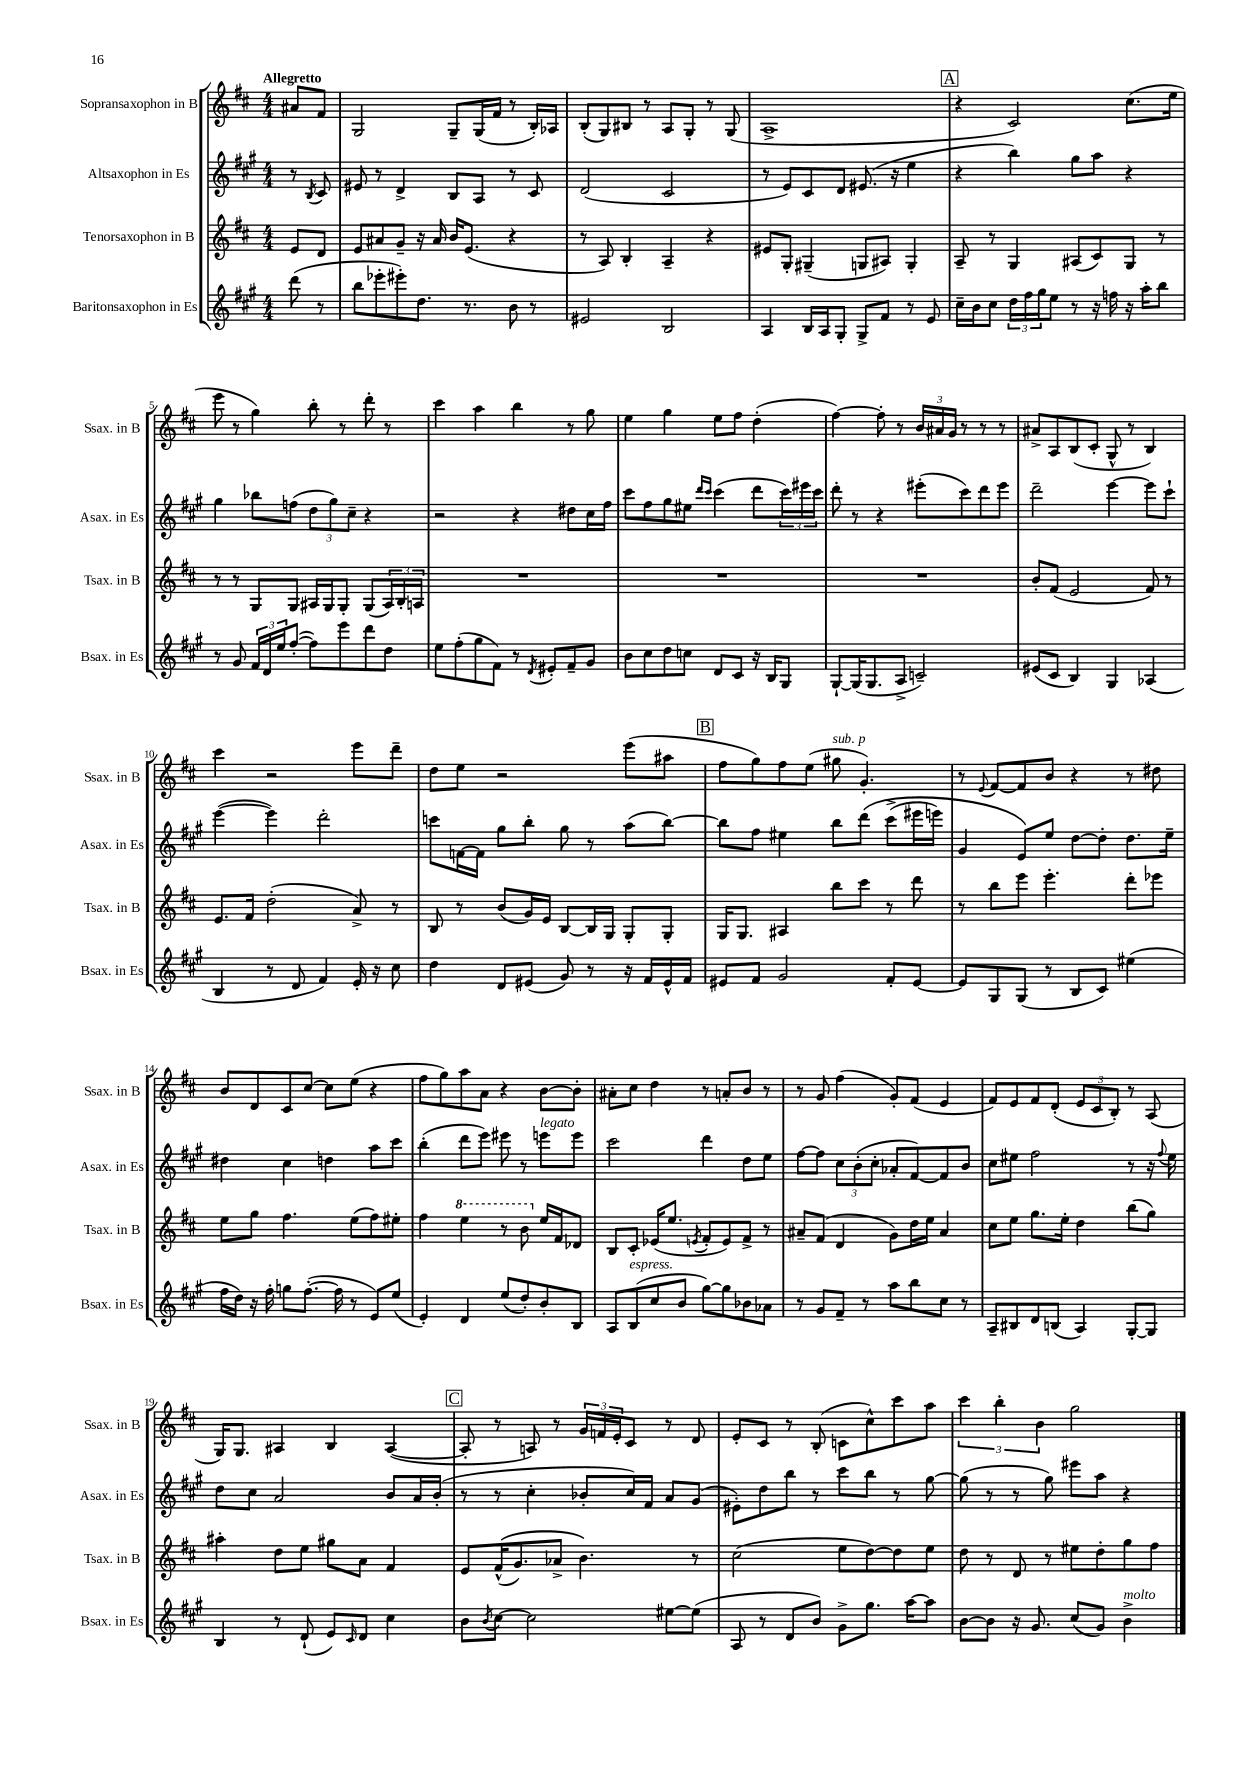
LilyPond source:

<<
\new StaffGroup <<
\new Staff = "s0" \with { instrumentName = "Sopransaxophon in B" shortInstrumentName = "Ssax. in B" } {
    \clef treble \key d \major \numericTimeSignature \time 4/4 \partial 4 \tempo "Allegretto"
    ais'8 fis'8 |
    g2 g8-- g16( fis'16 r8 b16-.) aes16 |
    b8-.( g8) bis8 r8 a8 g8-. r8 g8( |
    a1-> |
    \mark \markup { \box "A" } r4 cis'2) cis''8.( e''16 |
    e'''8 r8 g''4) b''8-. r8 d'''8-. r8 |
    cis'''4 a''4 b''4 r8 g''8 |
    e''4 g''4 e''8 fis''8 d''4-.( |
    fis''4~) fis''8-. r8 \tuplet 3/2 { b'16 ais'16 g'16 } r8 r8 r8 |
    ais'8-> a8 b8( cis'8-. g8-^ r8 b4) |
    cis'''4 r2 e'''8 d'''8-- |
    d''8 e''8 r2 e'''8( ais''8 |
    \mark \markup { \box "B" } fis''8 g''8) fis''8 e''8( gis''8^\markup { \italic "sub. p" } g'4.-.) |
    r8 \appoggiatura { e'8 } fis'8~ fis'8 b'8 r4 r8 dis''8 |
    b'8 d'8 cis'8 cis''8~ cis''8 e''8( r4 |
    fis''8 g''8) a''8 a'8 r4 b'8~ b'8-. |
    ais'8-. cis''8 d''4 r8 a'8-. b'8 r8 |
    r8 g'8 fis''4( g'8-.) fis'8( e'4 |
    fis'8) e'8 fis'8 d'8-.( \tuplet 3/2 { e'8 cis'8 b8-.) } r8 a8( |
    g16) g8. ais4 b4 ais4~( |
    \mark \markup { \box "C" } ais8-. r8 a8) r8 \tuplet 3/2 { g'16 f'16 e'16-. } cis'8 r8 d'8 |
    e'8-. cis'8 r8 b8-.( c'8 cis''8-^) cis'''8 a''8 |
    \tuplet 3/2 { cis'''4 b''4-. b'4 } g''2 \bar "|." |
}
\new Staff = "s1" \with { instrumentName = "Altsaxophon in Es" shortInstrumentName = "Asax. in Es" } {
    \clef treble \key a \major \numericTimeSignature \time 4/4 \partial 4
    r8 \acciaccatura { b8 } cis'8 |
    eis'8 r8 d'4-> b8 a8 r8 cis'8 |
    d'2( cis'2 |
    r8 e'8) cis'8 d'8 eis'8.( r16 e''4 |
    \mark \markup { \box "A" } r4 b''4) gis''8 a''8 r4 |
    gis''4 bes''8 f''8( \tuplet 3/2 { d''8 gis''8) cis''8-- } r4 |
    r2 r4 dis''8 cis''16 fis''16 |
    cis'''8 fis''8 gis''8 eis''8 \grace { d'''16 cis'''16 } cis'''4( d'''8 \tuplet 3/2 { cis'''16) eis'''16 cis'''16 } |
    d'''8-. r8 r4 eis'''8-.( cis'''8) d'''8 eis'''8 |
    d'''2-- e'''4~ e'''8 cis'''8-! |
    e'''4~( e'''4) d'''2-. |
    c'''8 f'16~ f'16 gis''8 b''8-. gis''8 r8 a''8( b''8~) |
    \mark \markup { \box "B" } b''8 fis''8 eis''4 b''8 d'''8\( cis'''8->( eis'''16 e'''16) |
    gis'4 e'8\) e''8 d''8~ d''8-. d''8. e''16-- |
    dis''4 cis''4 d''4 a''8 cis'''8 |
    b''4-.( d'''8 e'''8) eis'''8 r8 e'''8^\markup { \italic "legato" } e'''8 |
    cis'''2 d'''4 d''8 e''8 |
    fis''8~ fis''8 \tuplet 3/2 { cis''8 b'8-.( cis''8-. } aes'8-. fis'8~) fis'8 b'8 |
    cis''8 eis''8 fis''2 r8 r16 \appoggiatura { fis''8 } eis''16 |
    d''8 cis''8 a'2 b'8 a'16 b'16-.( |
    \mark \markup { \box "C" } r8 r8 cis''4-. bes'8-. cis''16) fis'16 a'8 gis'8( |
    eis'8-.) d''8 b''8 r8 cis'''8 b''8 r8 gis''8~ |
    gis''8( r8 r8 gis''8) eis'''8 a''8 r4 \bar "|." |
}
\new Staff = "s2" \with { instrumentName = "Tenorsaxophon in B" shortInstrumentName = "Tsax. in B" } {
    \clef treble \key d \major \numericTimeSignature \time 4/4 \partial 4
    e'8 d'8 |
    e'8 ais'8 g'8-- r16 ais'16 b'16 e'8.( r4 |
    r8 a8) b4-. a4-- r4 |
    eis'8 g8-. gis4--( g8 ais8) g4-. |
    \mark \markup { \box "A" } a8-- r8 g4 ais8( cis'8) g8 r8 |
    r8 r8 g8 g8 ais16 g16 g8-. g8( \tuplet 3/2 { ais16) b16-. a16 } |
    R1 |
    R1 |
    R1 |
    b'8-. fis'8( e'2 fis'8) r8 |
    e'8. fis'16 d''2-.( a'8->) r8 |
    b8 r8 b'8( g'16) e'16 b8~ b16 g16 g8-. g8-. |
    \mark \markup { \box "B" } g16 g8. ais4 b''8 cis'''8 r8 d'''8 |
    r8 b''8 e'''8 e'''4.-. d'''8-. ees'''8 |
    e''8 g''8 fis''4. e''8( fis''8) eis''8-. |
    fis''4 \ottava #1 e'''4 r8 b''8 \ottava #0 e''16 fis'16 des'8 |
    b8 cis'8-. ees'16( e''8. \acciaccatura { e'8 } fis'8-. e'8) fis'8-> r8 |
    ais'8-- fis'8( d'4 g'8) d''16 e''16 ais'4 |
    cis''8 e''8 g''8. e''16-. d''4 b''8( g''8) |
    ais''4-. d''8 e''8 gis''8 a'8 fis'4 |
    \mark \markup { \box "C" } e'8 fis'16-^(\( g'8.) aes'8-> b'4.\) r8 |
    cis''2( e''8 d''8~) d''8 e''8 |
    d''8 r8 d'8 r8 eis''8 d''8-. g''8 fis''8 \bar "|." |
}
\new Staff = "s3" \with { instrumentName = "Baritonsaxophon in Es" shortInstrumentName = "Bsax. in Es" } {
    \clef treble \key a \major \numericTimeSignature \time 4/4 \partial 4
    d'''8( r8 |
    b''8 ees'''8-. eis'''8-.) d''8. r8. b'8 r8 |
    eis'2 b2 |
    a4 b16 a16 gis8-. gis8-> fis'8 r8 e'8 |
    \mark \markup { \box "A" } cis''16-- b'16 cis''8 \tuplet 3/2 { d''16 fis''16 gis''16 } e''8 r8 r16 f''16 r16 a''16-. b''8 |
    r8 gis'8 \tuplet 3/2 { fis'16 d'16 e''16 } fis''8~-.( fis''8) e'''8 d'''8 d''8 |
    e''8 fis''8-.( gis''8 fis'8) r8 \acciaccatura { d'8 } eis'8-. fis'8-- gis'8 |
    b'8 cis''8 d''8 c''8 d'8 cis'8 r16 b16 gis8 |
    gis8~-! gis16( gis8. a8-> c'2--) |
    eis'8( cis'8 b4) gis4 aes4( |
    b4 r8 d'8 fis'4) e'16-. r16 cis''8 |
    d''4 d'8 eis'8( gis'8) r8 r16 fis'16 eis'16-^ fis'16 |
    \mark \markup { \box "B" } eis'8 fis'8 gis'2 fis'8-. eis'8~ |
    eis'8 gis8 gis8( r8 b8 cis'8) eis''4( |
    fis''16 d''16) r16 fis''16-. g''8 fis''8.~-.( fis''16 r8 e'8) e''8( |
    e'4-.) d'4 e''8( d''8-.) b'8-. b8 |
    a8 b8^\markup { \italic "espress." }( cis''8 b'8 gis''8~) gis''8 bes'8 aes'8 |
    r8 gis'8 fis'8-- r8 a''8 b''8 cis''8 r8 |
    a8-- bis8 d'8 b8( a4) gis8~-. gis8 |
    b4 r8 d'8-!( e'8) \grace { cis'16 } d'8 cis''4 |
    \mark \markup { \box "C" } b'8 \acciaccatura { b'8 } cis''8~ cis''2 eis''8~ eis''8( |
    a8 r8 d'8 b'8) gis'8-> gis''8. a''16~ a''8 |
    b'8~ b'8 r16 gis'8. cis''8( gis'8) b'4->^\markup { \italic "molto" } \bar "|." |
}
>>
>>
